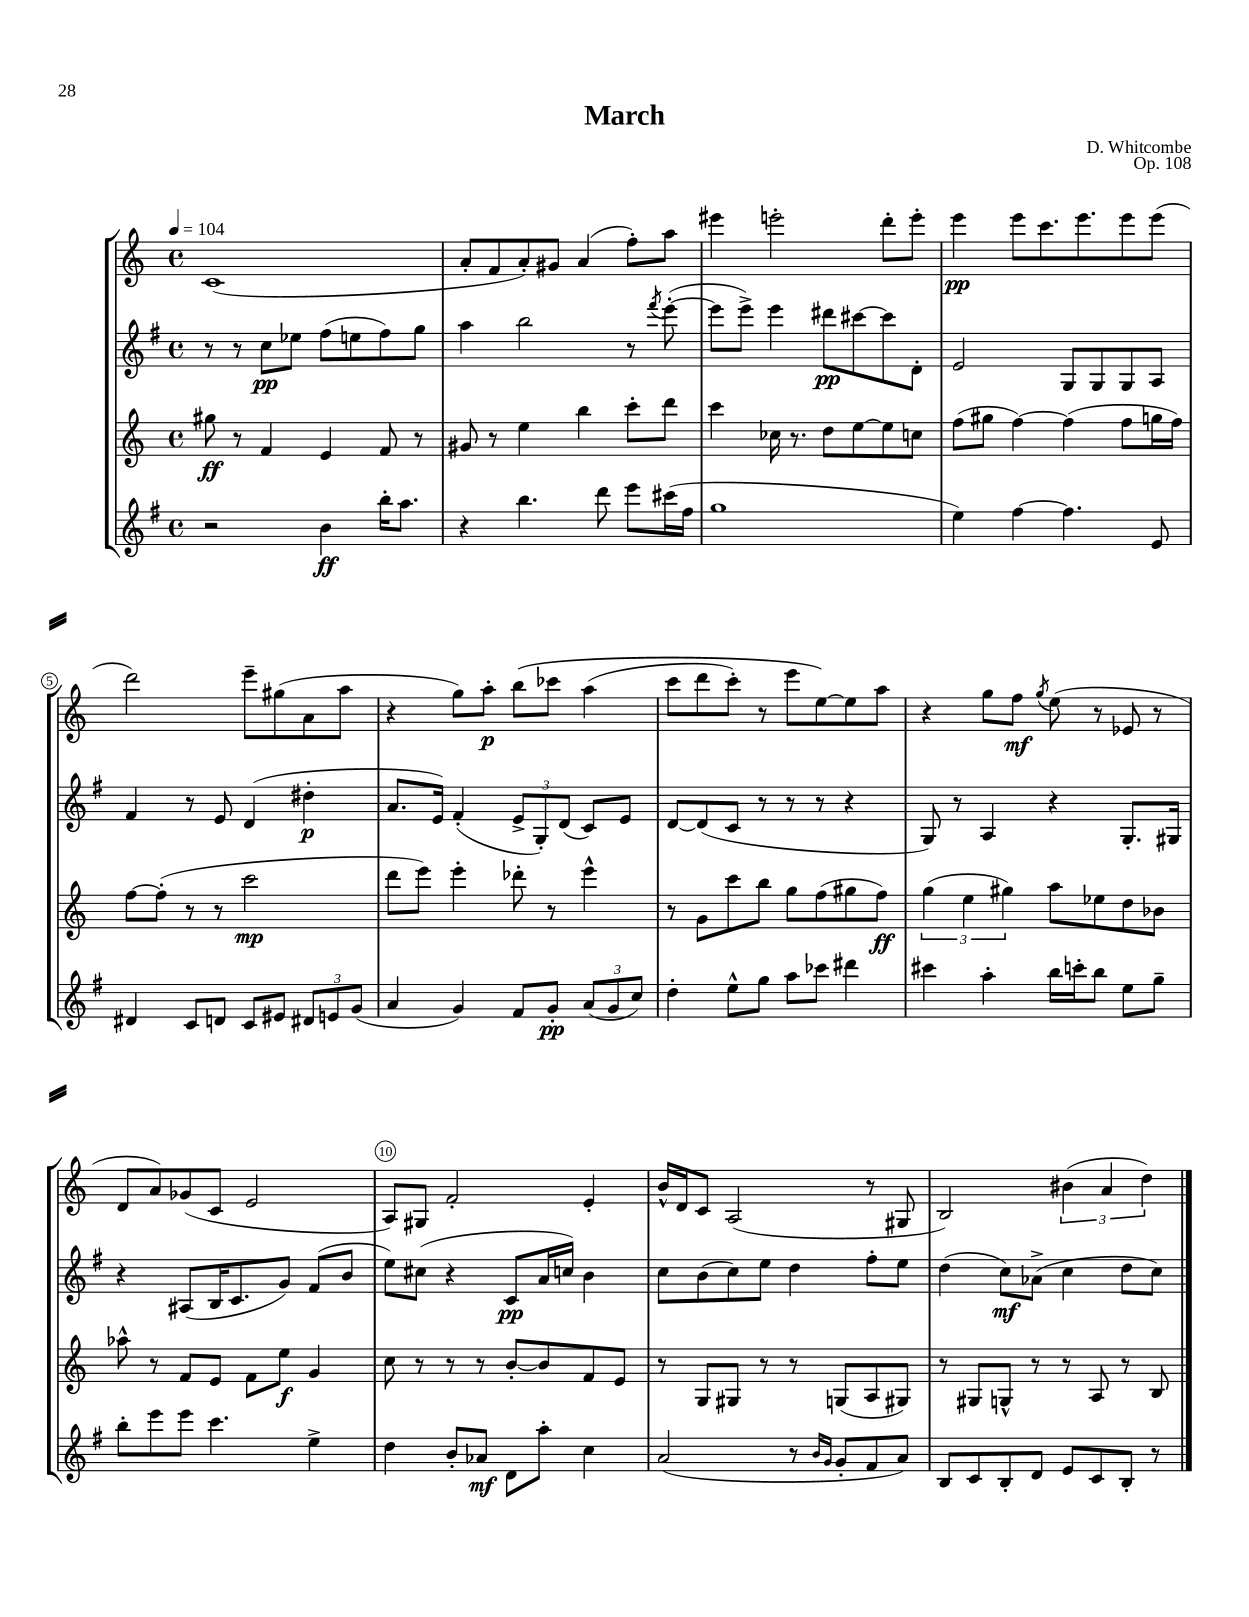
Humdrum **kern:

**kern	**dynam	**kern	**dynam	**kern	**dynam	**kern	**dynam
*part4	*part4	*part3	*part3	*part2	*part2	*part1	*part1
*staff4	*staff4	*staff3	*staff3	*staff2	*staff2	*staff1	*staff1
*clefG2	*	*clefG2	*	*clefG2	*	*clefG2	*
*k[f#]	*	*k[]	*	*k[f#]	*	*k[]	*
*M4/4	*	*M4/4	*	*M4/4	*	*M4/4	*
*met(c)	*	*met(c)	*	*met(c)	*	*met(c)	*
*MM104	*	*MM104	*	*MM104	*	*MM104	*
=1	=1	=1	=1	=1	=1	=1	=1
2r	.	8gg#X\	ff	8r	.	(1c	.
.	.	8r	.	8r	.	.	.
.	.	4f/	.	8cc\L	pp	.	.
.	.	.	.	8ee-X\J	.	.	.
4b\	ff	4e/	.	(8ff#\L	.	.	.
.	.	.	.	8een\	.	.	.
16bb'\KL	.	8f/	.	8ff#\)	.	.	.
8.aa\J	.	.	.	.	.	.	.
.	.	8r	.	8gg\J	.	.	.
=2	=2	=2	=2	=2	=2	=2	=2
4r	.	8g#X/	.	4aa\	.	8a'/L	.
.	.	8r	.	.	.	8f/	.
4.bb\	.	4ee\	.	2bb\	.	8a'/)	.
.	.	.	.	.	.	8g#X/J	.
.	.	4bb\	.	.	.	(4a/	.
8ddd\	.	.	.	.	.	.	.
8eee\L	.	8ccc'\L	.	8r	.	8ff'\L)	.
.	.	.	.	8qfff#/	.	.	.
(16ccc#X\L	.	8ddd\J	.	([8eee'\	.	8aa\J	.
16ff#\JJ	.	.	.	.	.	.	.
=3	=3	=3	=3	=3	=3	=3	=3
1gg	.	4ccc\	.	8eee\L]	.	4eee#X\	.
.	.	.	.	8eee^\J)	.	.	.
.	.	16cc-X\	.	4eee\	.	2eeen'\	.
.	.	8.r	.	.	.	.	.
.	.	8dd\L	.	8ddd#X\L	pp	.	.
.	.	[8ee\	.	[8ccc#X\	.	.	.
.	.	8ee\]	.	8ccc#\]	.	8ddd'\L	.
.	.	8ccn\J	.	8d'\J	.	8eee'\J	.
=4	=4	=4	=4	=4	=4	=4	=4
4ee\)	.	(8ff\L	.	2e/	.	4eee\	pp
.	.	8gg#X\J	.	.	.	.	.
[4ff#\	.	[4ff\)	.	.	.	8eee\L	.
.	.	.	.	.	.	8.ccc\	.
4.ff#\]	.	(4ff\]	.	8G/L	.	.	.
.	.	.	.	.	.	8.eee\	.
.	.	.	.	8G/	.	.	.
.	.	8ff\L	.	8G/	.	8eee\	.
8e/	.	16ggn\L	.	8A/J	.	(8eee\J	.
.	.	16ff\JJ)	.	.	.	.	.
!!LO:LB:g=z
=5	=5	=5	=5	=5	=5	=5	=5
4d#X/	.	[8ff\L	.	4f#/	.	2ddd\)	.
.	.	(8ff'\J]	.	.	.	.	.
8c/L	.	8r	.	8r	.	.	.
8dn/J	.	8r	.	8e/	.	.	.
8c/L	.	2ccc\	mp	(4d/	.	8eee~\L	.
8e#X/J	.	.	.	.	.	(8gg#X\	.
12d#X/L	.	.	.	4dd#X'\	p	8a\	.
12en/	.	.	.	.	.	.	.
.	.	.	.	.	.	8aa\J	.
(12g/J	.	.	.	.	.	.	.
=6	=6	=6	=6	=6	=6	=6	=6
4a/	.	8ddd\L	.	8.a/L	.	4r	.
.	.	8eee\J)	.	.	.	.	.
.	.	.	.	16e/Jk)	.	.	.
4g/)	.	4eee'\	.	(4f#'/	.	8gg\L)	.
.	.	.	.	.	.	8aa'\J	p
8f#/L	.	8ddd-X'\	.	12e^/L	.	(8bb\L	.
.	.	.	.	12G'/)	.	.	.
8g'/J	pp	8r	.	.	.	8ccc-X\J	.
.	.	.	.	(12d/J	.	.	.
(12a/L	.	4eee^^\	.	8c/L)	.	(4aa\	.
12g/	.	.	.	.	.	.	.
.	.	.	.	8e/J	.	.	.
12cc/J)	.	.	.	.	.	.	.
=7	=7	=7	=7	=7	=7	=7	=7
4dd'\	.	8r	.	[8d/L	.	8ccc\L	.
.	.	8g\L	.	(8d/]	.	8ddd\	.
8ee^^\L	.	8ccc\	.	8c/J	.	8ccc'\J)	.
8gg\J	.	8bb\J	.	8r	.	8r	.
8aa\L	.	8gg\L	.	8r	.	8eee\L	.
8ccc-X\J	.	(8ff\	.	8r	.	[8ee\)	.
4ddd#X\	.	8gg#X\	.	4r	.	8ee\]	.
.	.	8ff\J)	ff	.	.	8aa\J	.
=8	=8	=8	=8	=8	=8	=8	=8
4ccc#X\	.	(6gg\	.	8G/)	.	4r	.
.	.	.	.	8r	.	.	.
.	.	6ee\	.	.	.	.	.
4aa'\	.	.	.	4A/	.	8gg\L	.
.	.	6gg#X\)	.	.	.	.	.
.	.	.	.	.	.	8ff\J	mf
.	.	.	.	.	.	8qgg/	.
16bb\LL	.	8aa\L	.	4r	.	(8ee\	.
16cccn'\J	.	.	.	.	.	.	.
8bb\J	.	8ee-X\	.	.	.	8r	.
8ee\L	.	8dd\	.	8.G'/L	.	8e-X/	.
8gg~\J	.	8b-X\J	.	.	.	8r	.
.	.	.	.	16G#X/Jk	.	.	.
!!LO:LB:g=z
=9	=9	=9	=9	=9	=9	=9	=9
8bb'\L	.	8aa-X^^\	.	4r	.	8d/L	.
8eee\	.	8r	.	.	.	8a/)	.
8eee\J	.	8f/L	.	(8A#X/L	.	(8g-X/	.
4.ccc\	.	8e/J	.	16B/K	.	8c/J	.
.	.	.	.	8.c/	.	.	.
.	.	8f\L	.	.	.	2e/	.
.	.	8ee\J	f	8g/J)	.	.	.
4ee^\	.	4g/	.	(8f#/L	.	.	.
.	.	.	.	8b/J	.	.	.
=10	=10	=10	=10	=10	=10	=10	=10
4dd\	.	8cc\	.	8ee\L)	.	8A/L)	.
.	.	8r	.	(8cc#X\J	.	8G#X/J	.
8b'/L	.	8r	.	4r	.	2f'/	.
8a-X/J	mf	8r	.	.	.	.	.
8d\L	.	[8b'/L	.	8c/L	pp	.	.
8aa'\J	.	8b/]	.	16a/L	.	.	.
.	.	.	.	16ccn/JJ)	.	.	.
4cc\	.	8f/	.	4b\	.	4e'/	.
.	.	8e/J	.	.	.	.	.
=11	=11	=11	=11	=11	=11	=11	=11
(2a/	.	8r	.	8cc\L	.	16b^^/LL	.
.	.	.	.	.	.	16d/J	.
.	.	8G/L	.	(8b\	.	8c/J	.
.	.	8G#X/J	.	8cc\)	.	(2A/	.
.	.	8r	.	8ee\J	.	.	.
8r	.	8r	.	4dd\	.	.	.
16qqb/LL	.	.	.	.	.	.	.
16qqg/JJ	.	.	.	.	.	.	.
8g'/L	.	(8Gn/L	.	.	.	.	.
8f#/	.	8A/	.	8ff#'\L	.	8r	.
8a/J)	.	8G#X/J)	.	8ee\J	.	8G#X/	.
=12	=12	=12	=12	=12	=12	=12	=12
8B/L	.	8r	.	(4dd\	.	2B/)	.
8c/	.	8G#X/L	.	.	.	.	.
8B'/	.	8Gn^^/J	.	8cc\L)	mf	.	.
8d/J	.	8r	.	(8a-X^\J	.	.	.
8e/L	.	8r	.	4cc\	.	(6b#X\	.
8c/	.	8A/	.	.	.	.	.
.	.	.	.	.	.	6a/	.
8B'/J	.	8r	.	8dd\L	.	.	.
.	.	.	.	.	.	6dd\)	.
8r	.	8B/	.	8cc\J)	.	.	.
==	==	==	==	==	==	==	==
*-	*-	*-	*-	*-	*-	*-	*-
